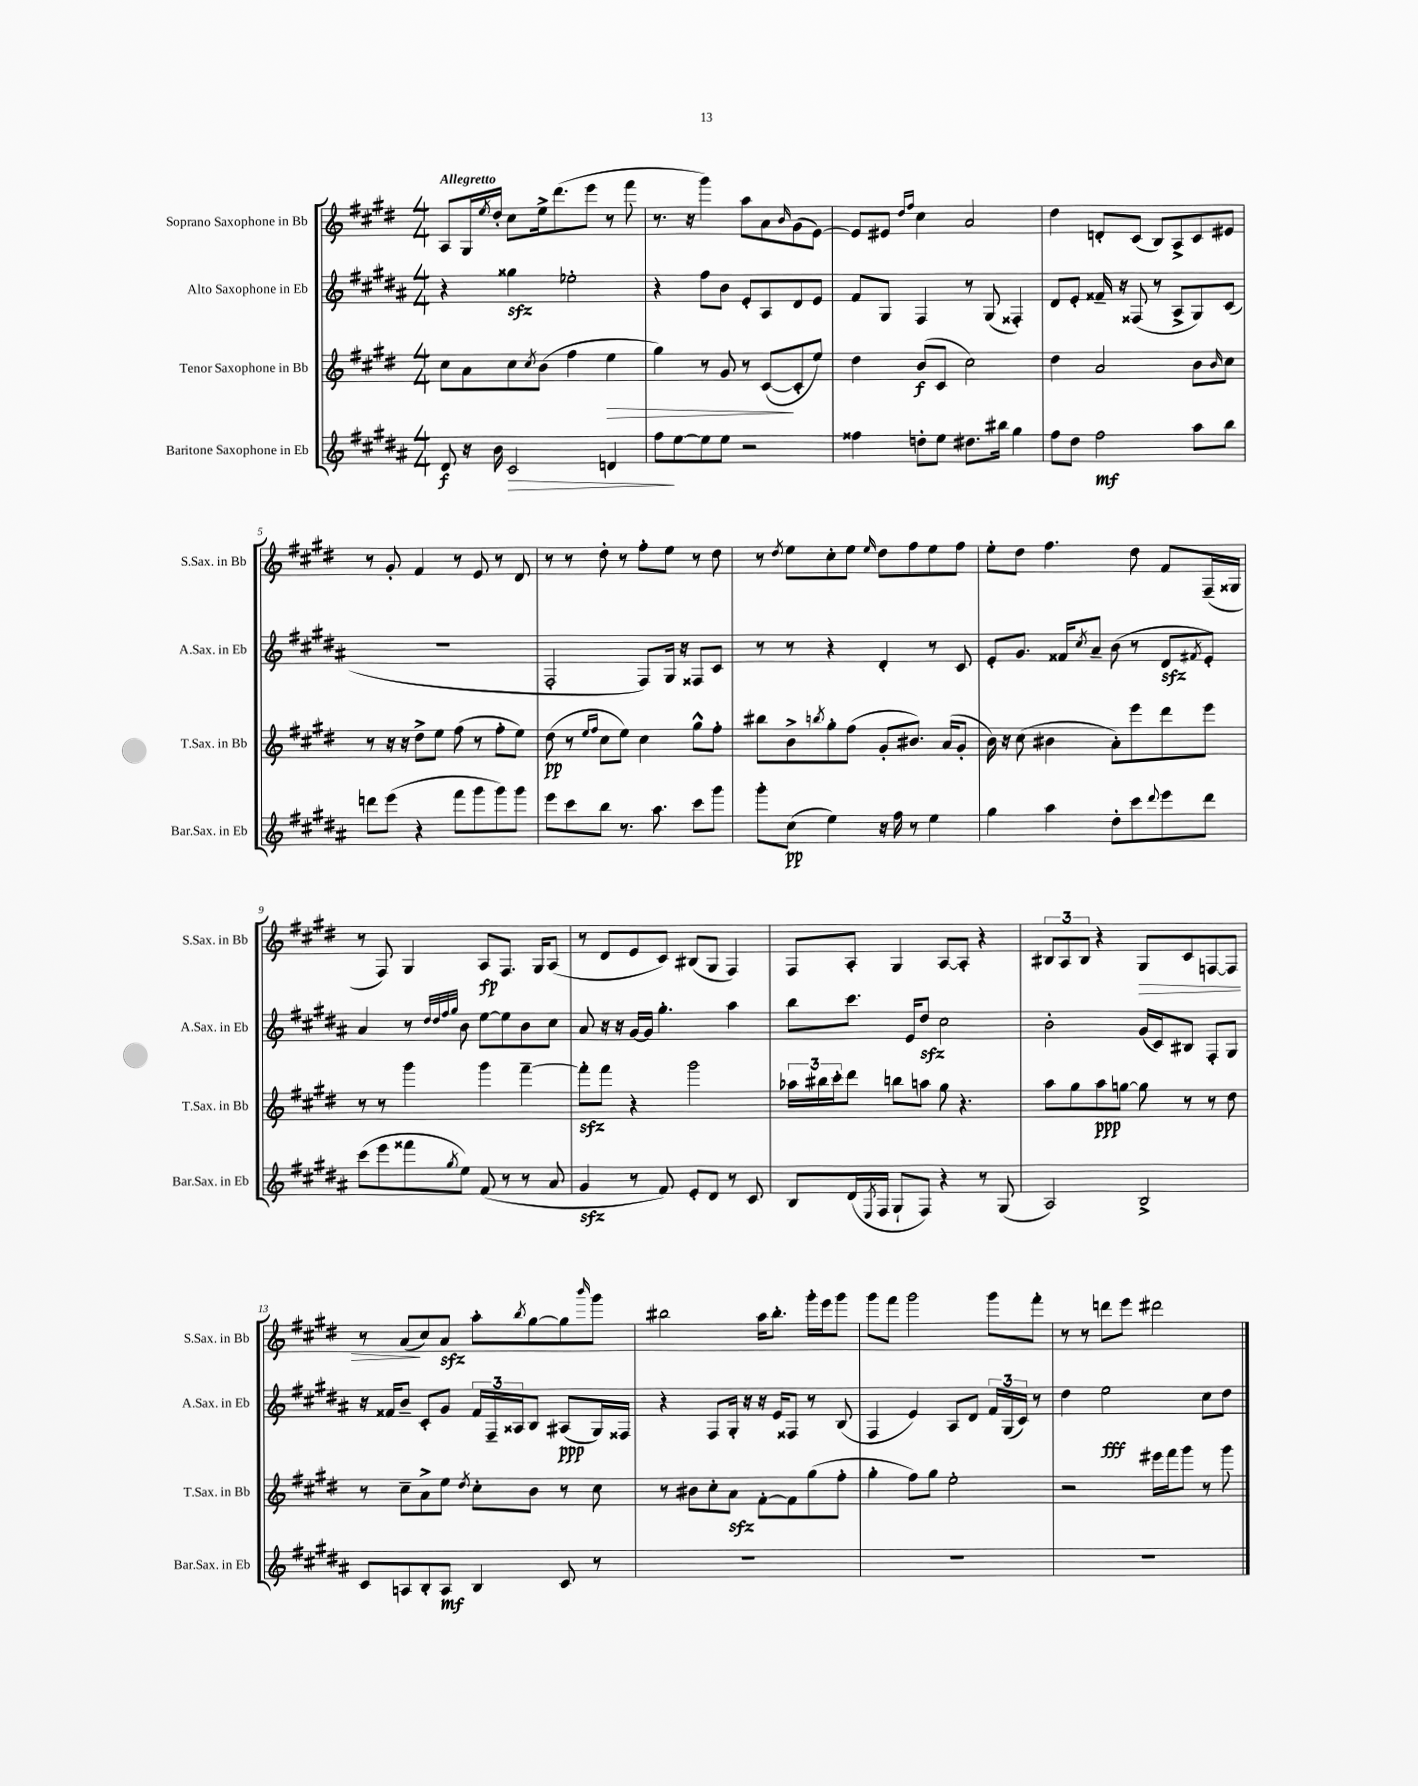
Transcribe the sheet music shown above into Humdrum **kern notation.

**kern	**kern	**kern	**kern
*staff4	*staff3	*staff2	*staff1
*clefG2	*clefG2	*clefG2	*clefG2
*k[f#c#g#d#a#]	*k[f#c#g#d#]	*k[f#c#g#d#a#]	*k[f#c#g#d#]
*M4/4	*M4/4	*M4/4	*M4/4
8d#/	8cc#\L	4r	8A/L
16r	8a\	.	16G#/L
.	.	.	8qee/
16b\	.	.	16dd#'/JJ
2c#/	8cc#\	4gg##\	8cc#\L
.	8qcc#/	.	.
.	(8b\J	.	16ee^\k
.	.	.	(8.ddd#\
.	4ff#\	2ee-'\	.
.	.	.	8eee\J
4d/	4ee\	.	8r
.	.	.	8fff#\
=	=	=	=
8ff#\L	4gg#\)	4r	8.r
[8ee\	.	.	.
.	.	.	16r
8ee\]	8r	8ff#\L	4ggg#\)
8ee\J	8g#/	8b\J	.
2r	8r	8e'/L	8aa\L
.	([8c#/L	8A#/	8a\
.	.	.	16qqb/
.	8c#'/]	8d#/	(8g#\
.	8ee/J)	8e/J	[8e\J)
=	=	=	=
4ff##\	4dd#\	8f#/L	8e/]L
.	.	8G#/J	8e#/J
.	.	.	16qqdd#/LL
.	.	.	16qqff#/JJ
8dd'\L	(8b/L	4F#/	4cc#\
8ee\J	8c#/J	.	.
8.dd#\L	2cc#\)	8r	2a/
.	.	(8G#/	.
16bb#\Jk	.	.	.
4gg#\	.	4F##'/)	.
=	=	=	=
8ff#\L	4dd#\	8d#/L	4dd#\
8dd#\J	.	8e'/J	.
2ff#\	2a/	16f##~/	8d'/L
.	.	16r	.
.	.	(8F##/	(8c#/J
.	.	8r	8B/L)
.	.	8A#^/L	8A^/
8aa#\L	8b\L	8G#/)	8c#/
.	16qqb/	.	.
8bb\J	8cc#\J	(8c#/J	8e#/J
=	=	=	=
8ddd\L	8r	1r	8r
(8eee\J	16r	.	8g#'/
.	16r	.	.
4r	8dd#^\L	.	4f#/
.	8ee\J	.	.
8fff#\L	(8ff#\	.	8r
8ggg#\	8r	.	8e/
8ggg#\)	8ff#'\L	.	8r
8ggg#\J	8ee\J)	.	8d#/
=	=	=	=
8eee\L	(8dd#\	2F#'/	8r
8ccc#\	8r	.	8r
.	16qqee/LL	.	.
.	16qqff#/JJ	.	.
8bb\J	8cc#\L	.	8dd#'\
8.r	8ee\J)	.	8r
.	4cc#\	8F#/L)	8ff#'\L
8.aa#\	.	.	.
.	.	16G#/Jk	8ee\J
.	.	16r	.
8ccc#\L	8gg#^^\L	8F##/L	8r
8ggg#\J	8ff#'\J	8c#/J	8dd#\
=	=	=	=
8ggg#'\L	8bb#\L	8r	8r
.	.	.	8qdd#/
(8cc#\J	8b^\	8r	8ee\L
.	8qbb/	.	.
4ee\)	8gg#'\	4r	8cc#'\
.	(8ff#\J	.	8ee\J
.	.	.	16qqee/
16r	8g#'/L	4d#'/	8dd#\L
16ff#\	.	.	.
8r	8.b#/J)	.	8ff#\
4ee\	.	8r	8ee\
.	(16a/LK	.	.
.	8g#'/J	8c#/	8ff#\J
=	=	=	=
4gg#\	16b\)	8e'/L	8ee'\L
.	16r	.	.
.	(8cc#\	8.g#/J	8dd#\J
4aa#\	4b#\	.	4.ff#\
.	.	16f##/LK	.
.	.	8qcc#/	.
.	.	8a#~/J	.
8dd#'\L	8a'\L)	(8b\	.
8ccc#\	8eee\	8r	8dd#\
8qqddd#/	.	.	.
8eee\	8ddd#\	8d#/L	8f#/L
.	.	8qf#/	.
8ddd#\J	8eee\J	8e'/J)	(16F#~/L
.	.	.	16G##/JJ
=	=	=	=
(8ccc#\L	8r	4a#/	8r
8eee\	8r	.	8F#/)
8fff##\	4ggg#\	8r	4G#/
.	.	32qqdd#/LLL	.
.	.	32qqdd#/	.
.	.	32qqff#/	.
8qgg#/	.	32qqgg#/JJJ	.
8ee\J)	.	8b\	.
(8f#/	4ggg#\	[8ee\L	8A/L
8r	.	8ee\]	8.F#/J
8r	[4fff#~\	8b\	.
.	.	.	16G#/LK
8a#/	.	8cc#\J	(8A/J
=	=	=	=
4g#/	8fff#'\]L	8a#/	8r
.	8fff#\J	16r	8d#/L
.	.	16r	.
8r	4r	[16g#/LL	8e/
.	.	16g#/]JJ	.
8f#/)	.	4.gg#'\	8c#/J)
8e'/L	2ggg#\	.	(8B#/L
8d#/J	.	.	8G#/J
8r	.	4aa#\	4F#/)
8c#/	.	.	.
=	=	=	=
8B/L	24aa-\LL	8bb\L	8F#/L
.	24bb#\	.	.
.	24ccc#'\J	.	.
(16d#/L	8ddd#\J	8.ccc#\J	8A'/J
8qE/	.	.	.
16F#/JJ	.	.	.
8G#`/L	8bb\L	.	4G#/
.	.	16e/LK	.
8F#/J)	8aa\J	8dd#/J	.
4r	8gg#\	2cc#\	[8A/L
.	4.r	.	8A'/]J
8r	.	.	4r
(8G#/	.	.	.
=	=	=	=
2A#/)	8aa\L	2b'\	12B#/L
.	.	.	12A/
.	8gg#\	.	.
.	.	.	12B#/J
.	8aa\	.	4r
.	[8gg\J	.	.
2B^/	8gg\]	(16g#/LL	8G#/L
.	.	16c#/J)	.
.	8r	8B#/J	8c#/
.	8r	8F#'/L	[8F/
.	8dd#\	8G#/J	8F/]J
=	=	=	=
8c#/L	8r	16r	8r
.	.	16f##/LK	.
8A/	8cc#~\L	8b~/J	(8a/L
8B'/	8a^\	8c#'/L	8cc#/)
8A/J	8ee\J	8g#/J	8a/J
.	8qdd#/	.	.
4B/	8cc#'\L	24f##/LL	8aa'\L
.	.	24F#~/	.
.	.	24A##/J	.
.	.	.	8qbb/
.	8b\J	8B/J	[8gg#\
8c#/	8r	(8A#/L	8gg#\]
.	.	.	16qqbbb/
8r	8cc#\	16G#/L)	8ggg#\J
.	.	16F##/JJ	.
=	=	=	=
1r	8r	4r	2bb#\
.	8b#\L	.	.
.	8cc#'\	8F#/L	.
.	8a\J	16G#'/Jk	.
.	.	16r	.
.	[8f#'\L	16r	16aa\LK
.	.	16e/LK	8.bb#'\J
.	8f#\]	8F##/J	.
.	(8gg#\	8r	16ggg#'\LL
.	.	.	16eee\J
.	8ff#'\J	(8B/	8ggg#\J
=	=	=	=
1r	4gg#'\	4F#/	8ggg#\L
.	.	.	8fff#\J
.	8ff#\L)	4e/)	2ggg#\
.	8gg#\J	.	.
.	2ee'\	8A#/L	.
.	.	8d#/J	.
.	.	24f#/LL	8ggg#\L
.	.	(24G#/	.
.	.	24c#/JJ)	.
.	.	8r	8fff#'\J
=	=	=	=
1r	2r	4dd#\	8r
.	.	.	8r
.	.	2ee\	8ddd\L
.	.	.	8eee\J
.	16eee#\LL	.	2ddd#\
.	16fff#\J	.	.
.	8ggg#\J	.	.
.	8r	8cc#\L	.
.	8ggg#\	8dd#\J	.
==	==	==	==
*-	*-	*-	*-
